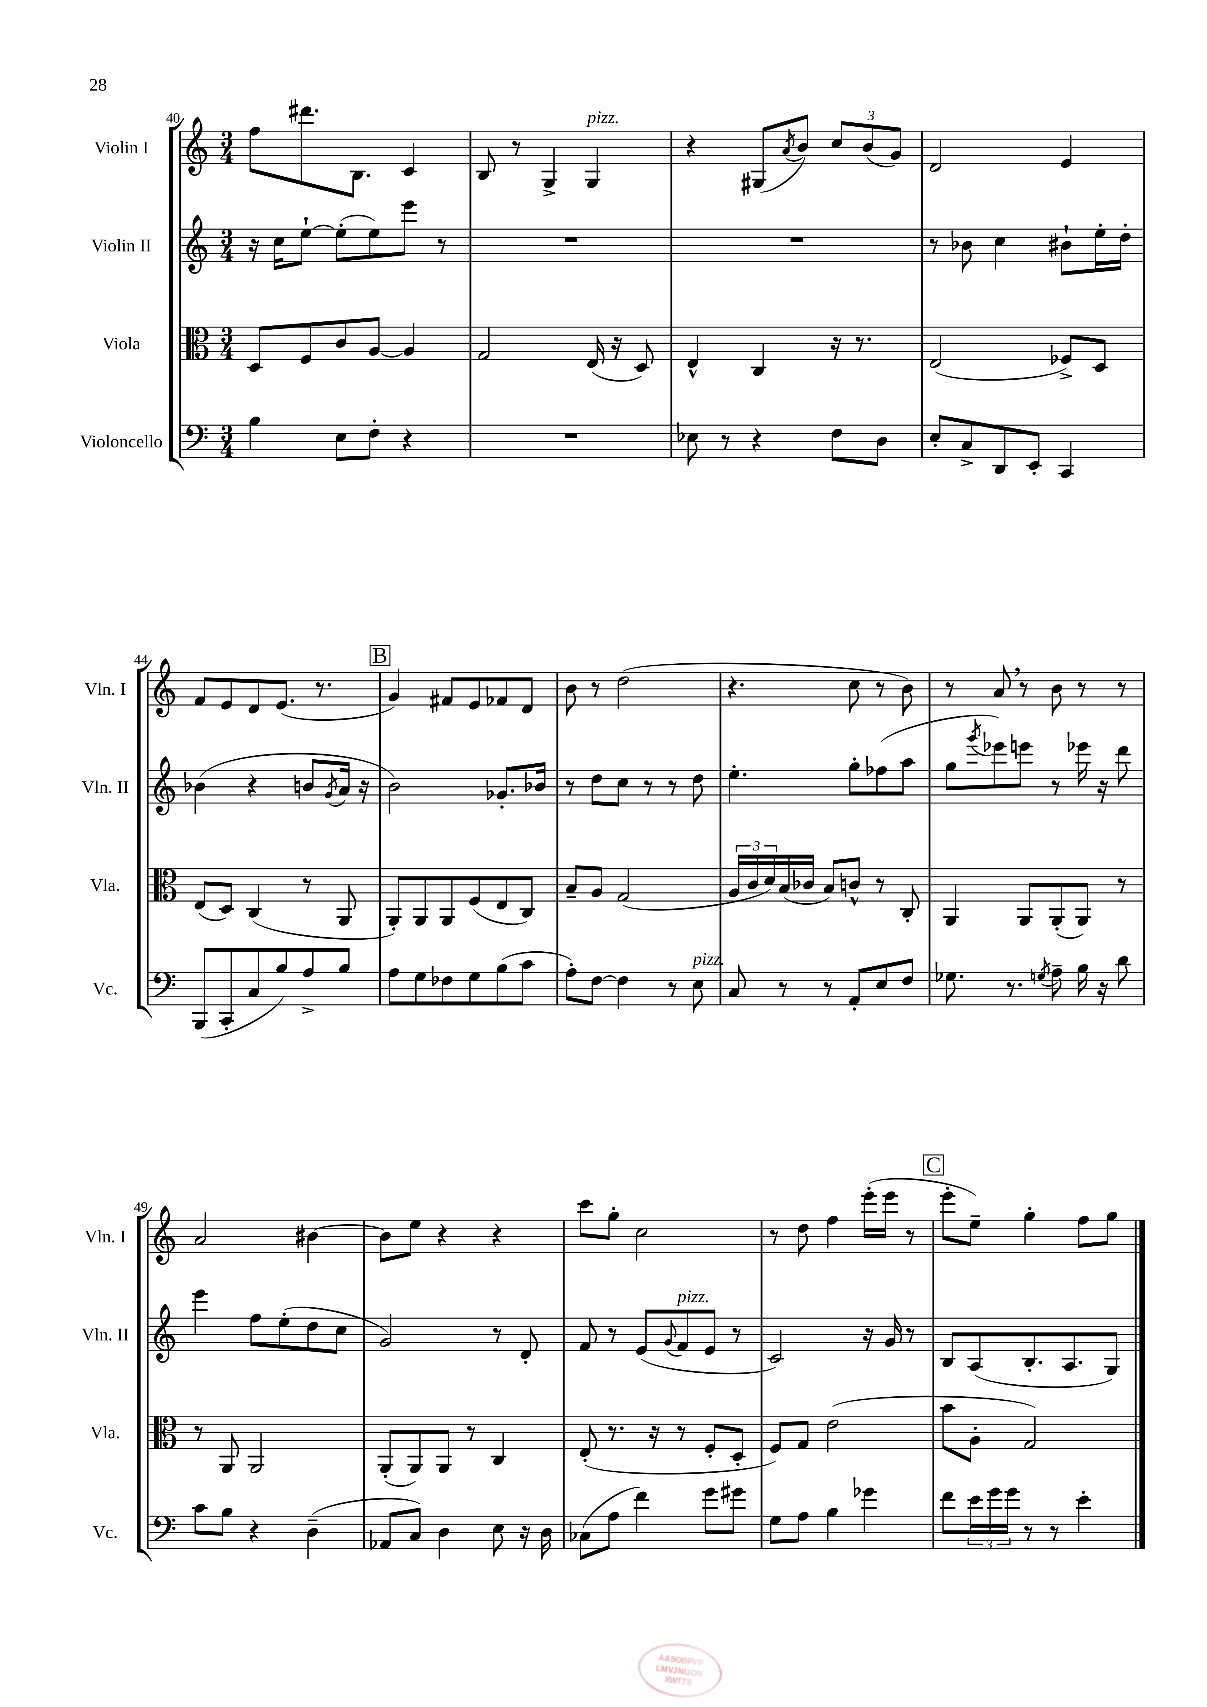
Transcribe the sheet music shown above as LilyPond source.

<<
\new StaffGroup <<
\new Staff = "s0" \with { instrumentName = "Violin I" shortInstrumentName = "Vln. I" } {
    \clef treble \key c \major \numericTimeSignature \time 3/4
    f''8 dis'''8. b8. c'4 |
    b8 r8 g4-> g4^\markup { \italic "pizz." } |
    r4 gis8( \acciaccatura { a'8 } b'8) \tuplet 3/2 { c''8 b'8( g'8) } |
    d'2 e'4 |
    f'8 e'8 d'8 e'8.( r8. |
    \mark \markup { \box "B" } g'4) fis'8 e'8 fes'8 d'8 |
    b'8 r8 d''2( |
    r4. c''8 r8 b'8) |
    r8 a'8 \breathe r8 b'8 r8 r8 |
    a'2 bis'4~ |
    bis'8 e''8 r4 r4 |
    c'''8 g''8-. c''2 |
    r8 d''8 f''4 e'''16-.( e'''16 r8 |
    \mark \markup { \box "C" } e'''8-. e''8--) g''4-. f''8 g''8 \bar "|." |
}
\new Staff = "s1" \with { instrumentName = "Violin II" shortInstrumentName = "Vln. II" } {
    \clef treble \key c \major \numericTimeSignature \time 3/4
    r16 c''16 e''8~-! e''8-.( e''8) e'''8 r8 |
    R2. |
    R2. |
    r8 bes'8 c''4 bis'8-! e''16-. d''16-. |
    bes'4( r4 b'8 \acciaccatura { g'8 } a'16 r16 |
    \mark \markup { \box "B" } b'2) ges'8.-. bes'16 |
    r8 d''8 c''8 r8 r8 d''8 |
    e''4.-. g''8-. fes''8( a''8 |
    g''8 \acciaccatura { g'''8 } ees'''8) e'''8 r8 ees'''16 r16 d'''8 |
    e'''4 f''8 e''8-.( d''8 c''8 |
    g'2) r8 d'8-. |
    f'8 r8 e'8( \appoggiatura { g'8 } f'8^\markup { \italic "pizz." } e'8 r8 |
    c'2) r16 g'16 r8 |
    \mark \markup { \box "C" } b8 a8( b8.-. a8. g8) \bar "|." |
}
\new Staff = "s2" \with { instrumentName = "Viola" shortInstrumentName = "Vla." } {
    \clef alto \key c \major \numericTimeSignature \time 3/4
    d8 f8 c'8 a8~ a4 |
    g2 e16( r16 d8) |
    e4-^ c4 r16 r8. |
    e2( fes8->) d8 |
    e8( d8) c4( r8 a,8 |
    \mark \markup { \box "B" } a,8-.) a,8 a,8 f8( e8 c8) |
    b8-- a8 g2( |
    \tuplet 3/2 { a16 c'16 d'16) } b16( ces'16 b8) c'8-^ r8 c8-. |
    a,4 a,8 a,8-.( a,8) r8 |
    r8 a,8 a,2 |
    a,8-.( a,8) a,8 r8 c4 |
    e8-.( r8. r16 r8 f8-. d8-. |
    f8) g8 e'2( |
    \mark \markup { \box "C" } b'8 a8-. g2) \bar "|." |
}
\new Staff = "s3" \with { instrumentName = "Violoncello" shortInstrumentName = "Vc." } {
    \clef bass \key c \major \numericTimeSignature \time 3/4
    b4 e8 f8-. r4 |
    R2. |
    ees8 r8 r4 f8 d8 |
    e8-. c8-> d,8 e,8-. c,4 |
    b,,8( c,8-. c8 b8) a8-> b8 |
    \mark \markup { \box "B" } a8 g8 fes8 g8 b8( c'8 |
    a8-.) f8~ f4 r8 e8^\markup { \italic "pizz." } |
    c8 r8 r8 a,8-. e8 f8 |
    ges8. r8. \acciaccatura { g8 } a8-- b16 r16 d'8 |
    c'8 b8 r4 d4--( |
    aes,8 c8) d4 e8 r16 d16 |
    ces8( a8 f'4) g'8 gis'8 |
    g8 a8 b4 ges'4 |
    \mark \markup { \box "C" } f'8 \tuplet 3/2 { e'16 g'16 g'16 } r8 r8 e'4-. \bar "|." |
}
>>
>>
\layout { \context { \Score currentBarNumber = #40 } }
